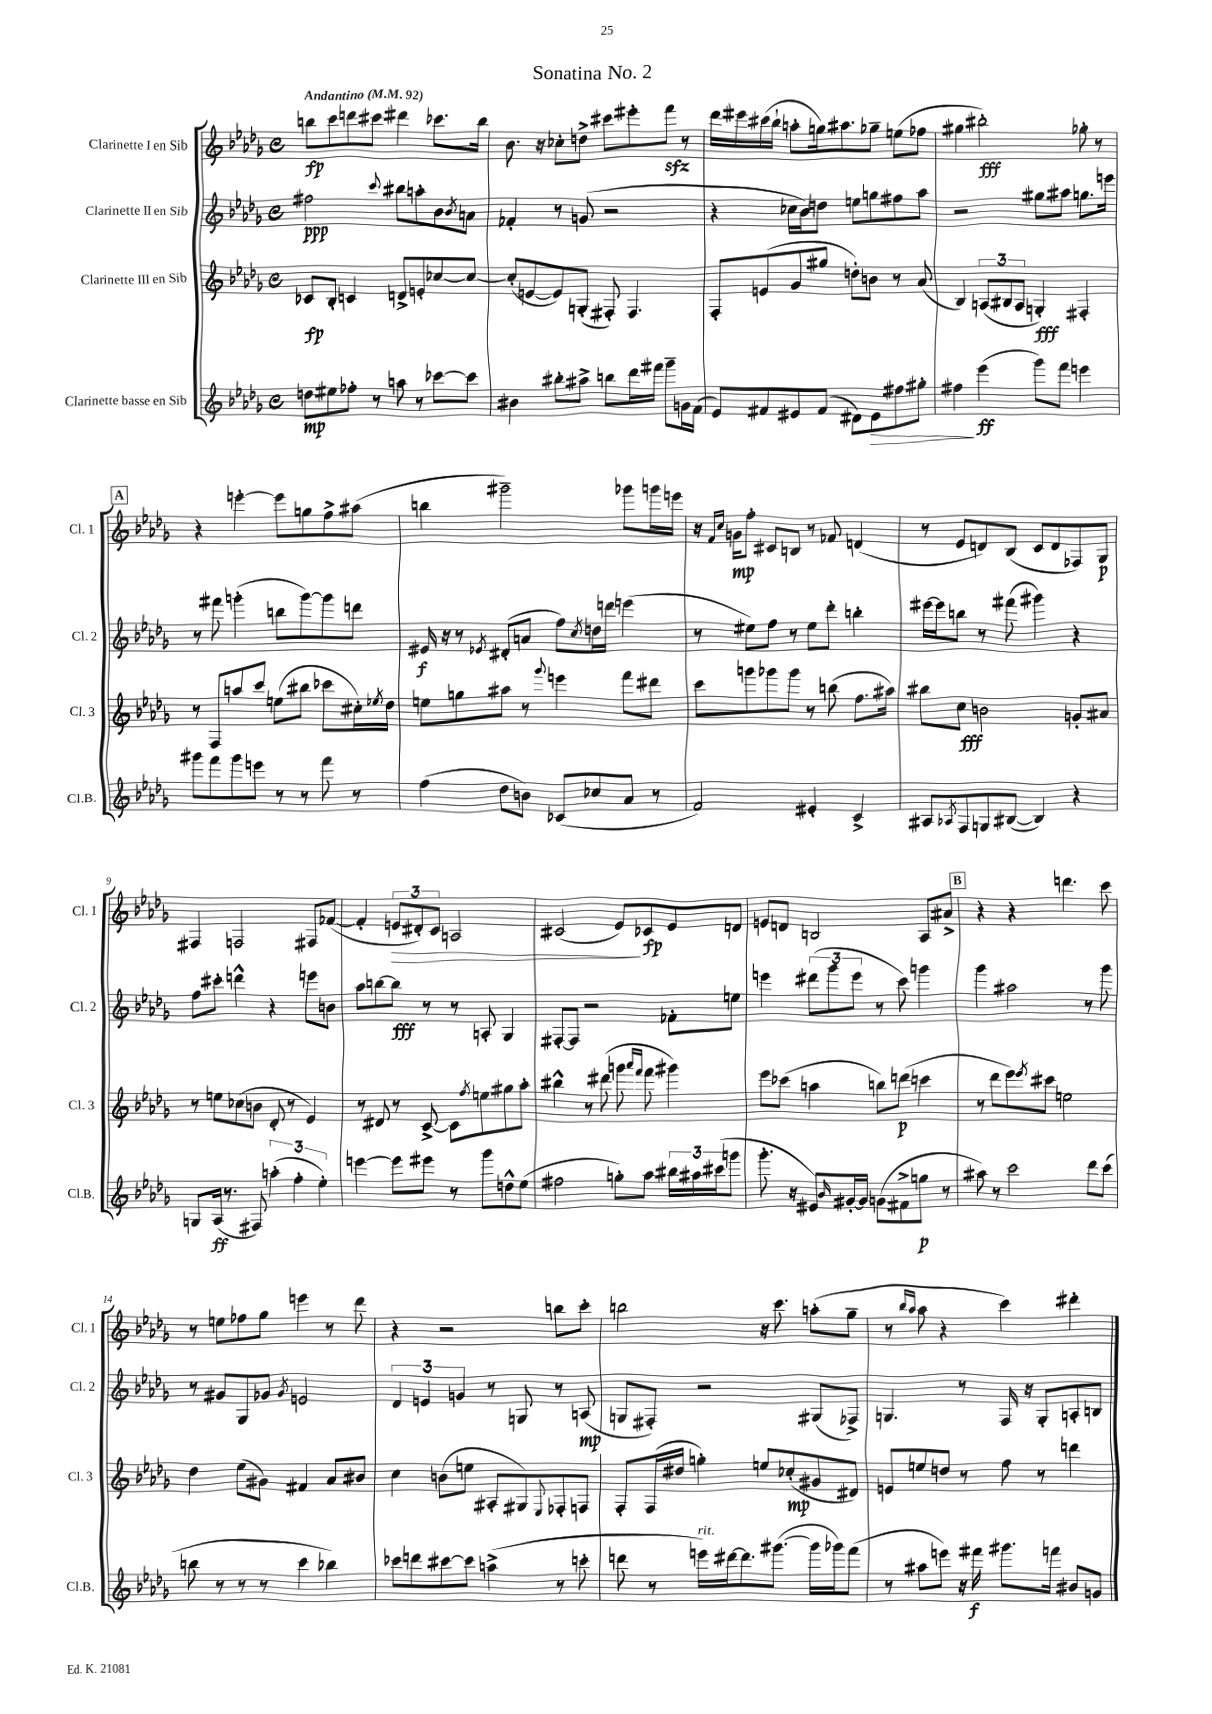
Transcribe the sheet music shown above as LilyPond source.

\header { title = "Sonatina No. 2" }
<<
\new StaffGroup <<
\new Staff = "s0" \with { instrumentName = "Clarinette I en Sib" shortInstrumentName = "Cl. 1" } {
    \clef treble \key des \major \defaultTimeSignature \time 4/4 \tempo "Andantino" 4 = 92
    b''8\fp c'''8 d'''8 cis'''8 dis'''4 ces'''8. b''16 |
    bes'8. r16 ces''8-. d''8-> cis'''8 eis'''8-. f'''8\sfz r8 |
    des'''16 eis'''16 cis'''16( bes''16-! a''8-. g''16) ais''8. ges''8-- e''8( fes''8 |
    gis''4 bis''2-.\fff) ges''8-. r8 |
    \mark \markup { \box "A" } r4 e'''4~-. e'''8 g''8 f''8-> ais''8( |
    b''4 gis'''2--) ges'''8 g'''16 e'''16 |
    r16 \grace { f'16 c''16 } g'16\mp f''8-. cis'8 b8 r8 fes'8 d'4( |
    r8 ees'8 d'8) bes8( c'8 d'8 fes8) ges8\p |
    fis4 f2 fis8 fes'8~( |
    fes'4-. \tuplet 3/2 { e'8\> dis'8-.) c'8 } a2 |
    cis'2( ees'8\!) ces'8\fp ees'8 d'8 |
    e'8 d'8 b2 aes8 ais'8-> |
    \mark \markup { \box "B" } r4 r4 d'''4. c'''8 |
    r8 e''8 fes''8 ges''8 e'''4 r8 des'''8 |
    r4 r2 b''8 c'''8-. |
    b''2 r16 c'''8. a''8-.( ges''8-- |
    r8 \grace { bes''16 aes''16 } aes''8 r4 c'''4) dis'''4-. \bar "|." |
}
\new Staff = "s1" \with { instrumentName = "Clarinette II en Sib" shortInstrumentName = "Cl. 2" } {
    \clef treble \key des \major \defaultTimeSignature \time 4/4
    fis''2\ppp \appoggiatura { c'''8 } bis''8 a''8-. bes'8 \acciaccatura { bes'8 } a'8 |
    fes'4-. r8 g'8( r2 |
    r4 ces''16 bes'16) d''8 e''8 g''8 fis''8 aes''8 |
    r2 gis''8 ais''8 g''8. e'''16 |
    \mark \markup { \box "A" } r8 fis'''8 g'''4-.( b''8 g'''8~) g'''8 d'''8 |
    eis'16\f r16 r8 \acciaccatura { ees'8 } dis'8-.( a'8 f''8) \acciaccatura { c''8 } d''16 d'''16 e'''4( |
    r8 eis''8) f''8 r8 eis''8 des'''8-. b''4-. |
    eis'''16~ eis'''16 b''8 r8 fis'''8( gis'''4) r4 |
    f''8 cis'''8-. d'''4-^ r4 e'''8 b'8 |
    aes''8 b''8~ b''8\fff r8 r8 a8-. ges4 |
    fis8~-. fis8 r2 fes'8-. e''8 |
    e'''4 \tuplet 3/2 { dis'''8( ges'''8 e'''8 } r8 c'''8) g'''4 |
    \mark \markup { \box "B" } ges'''4 ais''2 r8 ges'''8 |
    r8 gis'8 ges8 ges'8 \acciaccatura { ges'8 } e'2 |
    \tuplet 3/2 { des'4 e'4 g'4 } r8 g8 r8 a8\mp( |
    g8 fis8-.) r2 gis8( fes8->) |
    g4. r8 f16 r16 g8-. a8-. b8 \bar "|." |
}
\new Staff = "s2" \with { instrumentName = "Clarinette III en Sib" shortInstrumentName = "Cl. 3" } {
    \clef treble \key des \major \defaultTimeSignature \time 4/4
    ces'8\fp bes8-. c'4 d'8-> e'8-. ces''8~ ces''8~ |
    ces''8-.( e'8~ e'8) g8-.( fis8-.) fis4. |
    f8-. e'8( ges'8 gis''8 d''8-.) b'8 r8 aes'8( |
    bes4) \tuplet 3/2 { a8( bis8 a8 } g4-.\fff) fis4-. |
    \mark \markup { \box "A" } r8 f8 a''8 c'''8 e''8( bis''8 ces'''8 cis''16-.) \acciaccatura { ees''8 } des''16 |
    e''8 g''8 ais''8 r8 \appoggiatura { ges'''8 } e'''4 f'''8 dis'''8 |
    c'''8 g'''8 ges'''8 ges'''8 r8 b''8( f''8. ais''16) |
    bis''8 c''8\fff b'2 g'8-. ais'8 |
    r8 e''8 ces''8( b'8 des'8-. r8 ees'4) |
    r8 dis'8 r8 c'8~-> c'8 \acciaccatura { f''8 } e''8 gis''8 aes''8-. |
    bis''4-^ r8 dis'''8( g'''8 \grace { aes'''16 f'''16 } f'''8 gis'''4) |
    ees'''8 ces'''8( a''4 b''8) d'''8\p( c'''4 |
    \mark \markup { \box "B" } r8 des'''8 ees'''8) \acciaccatura { ees'''8 } cis'''8 e''2 |
    des''4 ees''8( gis'8) fis'4 aes'8 bis'8 |
    c''4 b'8( e''8 ais8-. gis8) \appoggiatura { ees8 } fes8-. f8 |
    f8-. f16( dis''16 g''4-.) e''8 ces''8-.\mp( gis'8 dis'8) |
    e'8 e''8 d''8 r8 f''8 r8 d'''4 \bar "|." |
}
\new Staff = "s3" \with { instrumentName = "Clarinette basse en Sib" shortInstrumentName = "Cl.B." } {
    \clef treble \key des \major \defaultTimeSignature \time 4/4
    d''8\mp eis''8 fes''8-. r8 a''8 r8 ces'''8~ ces'''8 |
    bis'4 bis''8-. ais''8-> b''8 des'''16 fis'''16 ges'''8-- g'16 f'16( |
    ees'8) fis'8 eis'8 fis'8( dis'8) eis'8\> fis''8 gis''8-. |
    fis''4\! ees'''4\ff( ges'''8) f'''8 e'''4 |
    \mark \markup { \box "A" } gis'''8 f'''8 gis'''8 e'''8 r8 r8 f'''8 r8 |
    f''4( des''8 b'8) ces'8( ces''8 aes'8 r8 |
    f'2) eis'4-. c'4-> |
    ais8 \acciaccatura { aes8 } f8 g8 bis8~( bis4) r4 |
    g8 aes16\ff( r8. fis8) \tuplet 3/2 { a''4-.( f''4-. ees''4-.) } |
    e'''4~ e'''8 eis'''8 r8 ges'''8 d''8-^ ees''8( |
    fis''2 g''8-.) aes''8 \tuplet 3/2 { bis''16 ais''16 cis'''16( } g'''8 |
    ges'''8.-. r16 eis'8) \grace { bes'16 } gis'16~-. gis'16 g'8( fis'8-> g''8\p r8 |
    \mark \markup { \box "B" } ais''8) r8 c'''2 des'''8 c'''8( |
    b''8 r8 r8 r8 c'''4 bes''4) |
    ces'''8 d'''8 cis'''8~ cis'''8 a''4->( r8 c'''8-. |
    d'''8 r8 e'''16^\markup { \italic "rit." }) dis'''16~ dis'''8. gis'''8.~( gis'''16 ges'''16) f'''8( |
    r8 ais''8 e'''8) r16 fis'''16\f gis'''8. f'''16 bis'8 g'8 \bar "|." |
}
>>
>>
